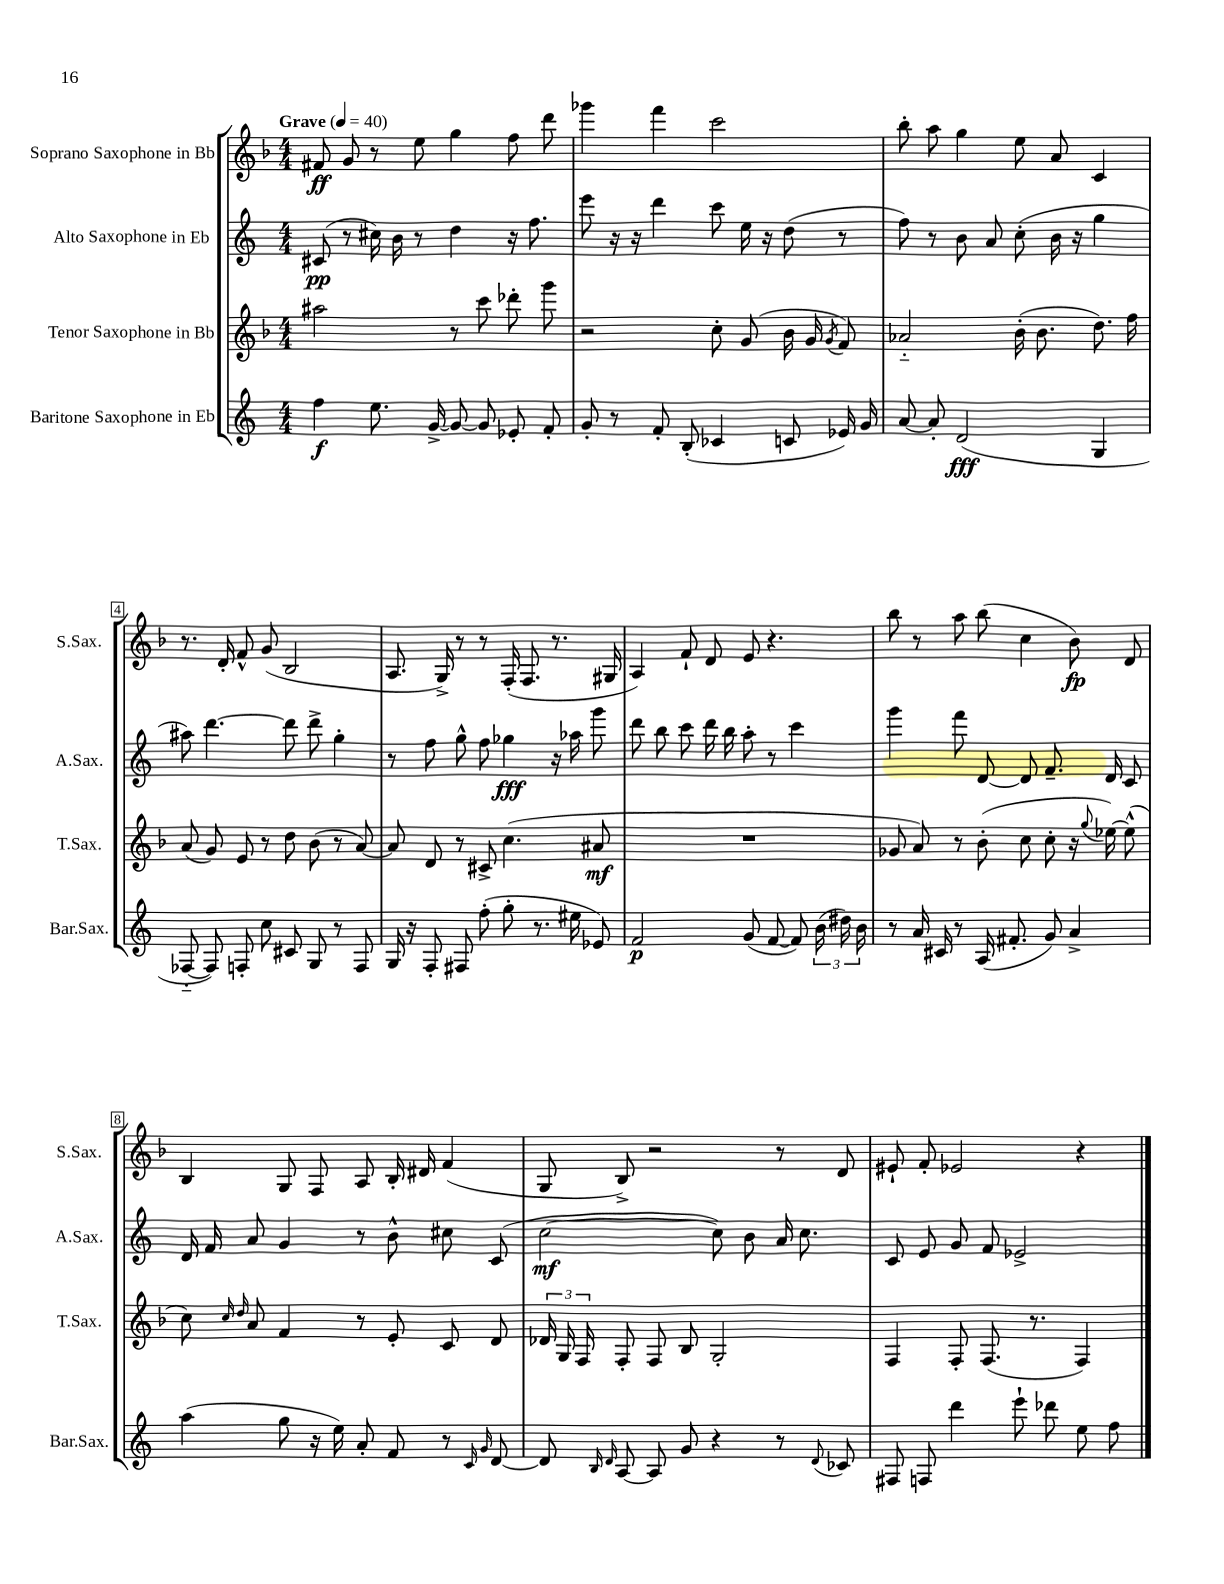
<<
\new StaffGroup <<
\new Staff = "s0" \with { instrumentName = "Soprano Saxophone in Bb" shortInstrumentName = "S.Sax." } {
    \clef treble \key f \major \numericTimeSignature \time 4/4 \tempo "Grave" 4 = 40
    \autoBeamOff fis'8\ff g'8 r8 e''8 g''4 f''8 d'''8 |
    ges'''4 f'''4 c'''2 |
    bes''8-. a''8 g''4 e''8 a'8 c'4 |
    r8. d'16-. f'8-^ g'8( bes2 |
    a8. g16->) r8 r8 f16-.( f8. r8. gis16 |
    a4) f'8-! d'8 e'8 r4. |
    bes''8 r8 a''8 bes''8( c''4 bes'8\fp) d'8 |
    bes4 g8 f8 a8 bes16-. dis'16 f'4( |
    g8 bes8->) r2 r8 d'8 |
    eis'8-! f'8-. ees'2 r4 \bar "|." |
}
\new Staff = "s1" \with { instrumentName = "Alto Saxophone in Eb" shortInstrumentName = "A.Sax." } {
    \clef treble \key c \major \numericTimeSignature \time 4/4
    \autoBeamOff cis'8\pp( r8 cis''16) b'16 r8 d''4 r16 f''8. |
    e'''8 r16 r16 d'''4 c'''8 e''16 r16 d''8( r8 |
    f''8) r8 b'8 a'8 c''8-.( b'16 r16 g''4 |
    ais''8) d'''4.~ d'''8 d'''8-> g''4-. |
    r8 f''8 g''8-^ f''8 ges''4\fff r16 aes''16 g'''8 |
    d'''8 b''8 c'''8 d'''16 b''16 a''8-. r8 c'''4 |
    g'''4 f'''8 d'8~ d'8 f'8.-- d'16 c'8 |
    d'16 f'16 a'8 g'4 r8 b'8-^ cis''8 c'8( |
    c''2~\mf c''8) b'8 a'16 c''8. |
    c'8 e'8 g'8 f'8 ees'2-> \bar "|." |
}
\new Staff = "s2" \with { instrumentName = "Tenor Saxophone in Bb" shortInstrumentName = "T.Sax." } {
    \clef treble \key f \major \numericTimeSignature \time 4/4
    \autoBeamOff ais''2 r8 c'''8 des'''8-. g'''8 |
    r2 c''8-. g'8( bes'16 g'16 \acciaccatura { g'8 } f'8) |
    aes'2-_ bes'16-.( bes'8. d''8.) f''16 |
    a'8( g'8) e'8 r8 d''8 bes'8( r8 a'8~) |
    a'8 d'8 r8 cis'8-> c''4.( ais'8\mf |
    R1 |
    ges'8 a'8) r8 bes'8-.( c''8 c''8-. r16 \appoggiatura { g''8 } ees''16~) ees''8-^( |
    c''8) \grace { c''16 d''16 } a'8 f'4 r8 e'8-. c'8 d'8 |
    \tuplet 3/2 { des'16 g16 f16 } f8-. f8 bes8 g2-. |
    f4 f8-. f8.( r8. f4) \bar "|." |
}
\new Staff = "s3" \with { instrumentName = "Baritone Saxophone in Eb" shortInstrumentName = "Bar.Sax." } {
    \clef treble \key c \major \numericTimeSignature \time 4/4
    \autoBeamOff f''4\f e''8. g'16~-> g'8~ g'8 ees'8-. f'8-. |
    g'8-. r8 f'8-. b8-.( ces'4 c'8 ees'16) g'16 |
    a'8~ a'8-. d'2\fff( g4 |
    fes8~-_ fes8) f8-. c''8 cis'8 g8 r8 f8 |
    g16 r16 f8-. fis8 f''8-.( g''8-. r8. eis''16 ees'8) |
    f'2\p g'8( f'8~ f'8) \tuplet 3/2 { b'16( dis''16) b'16 } |
    r8 a'16 cis'16 r8 a16( fis'8.-. g'8) a'4-> |
    a''4( g''8 r16 e''16) a'8-. f'8 r8 \grace { c'16 g'16 } d'8~ |
    d'8 \grace { b16 d'16 } a8~ a8 g'8 r4 r8 \appoggiatura { d'8 } ces'8 |
    fis8 f8 d'''4 e'''8-! des'''8 e''8 f''8 \bar "|." |
}
>>
>>
\layout { \context { \Score \override BarNumber.stencil = #(make-stencil-boxer 0.1 0.3 ly:text-interface::print) } }
